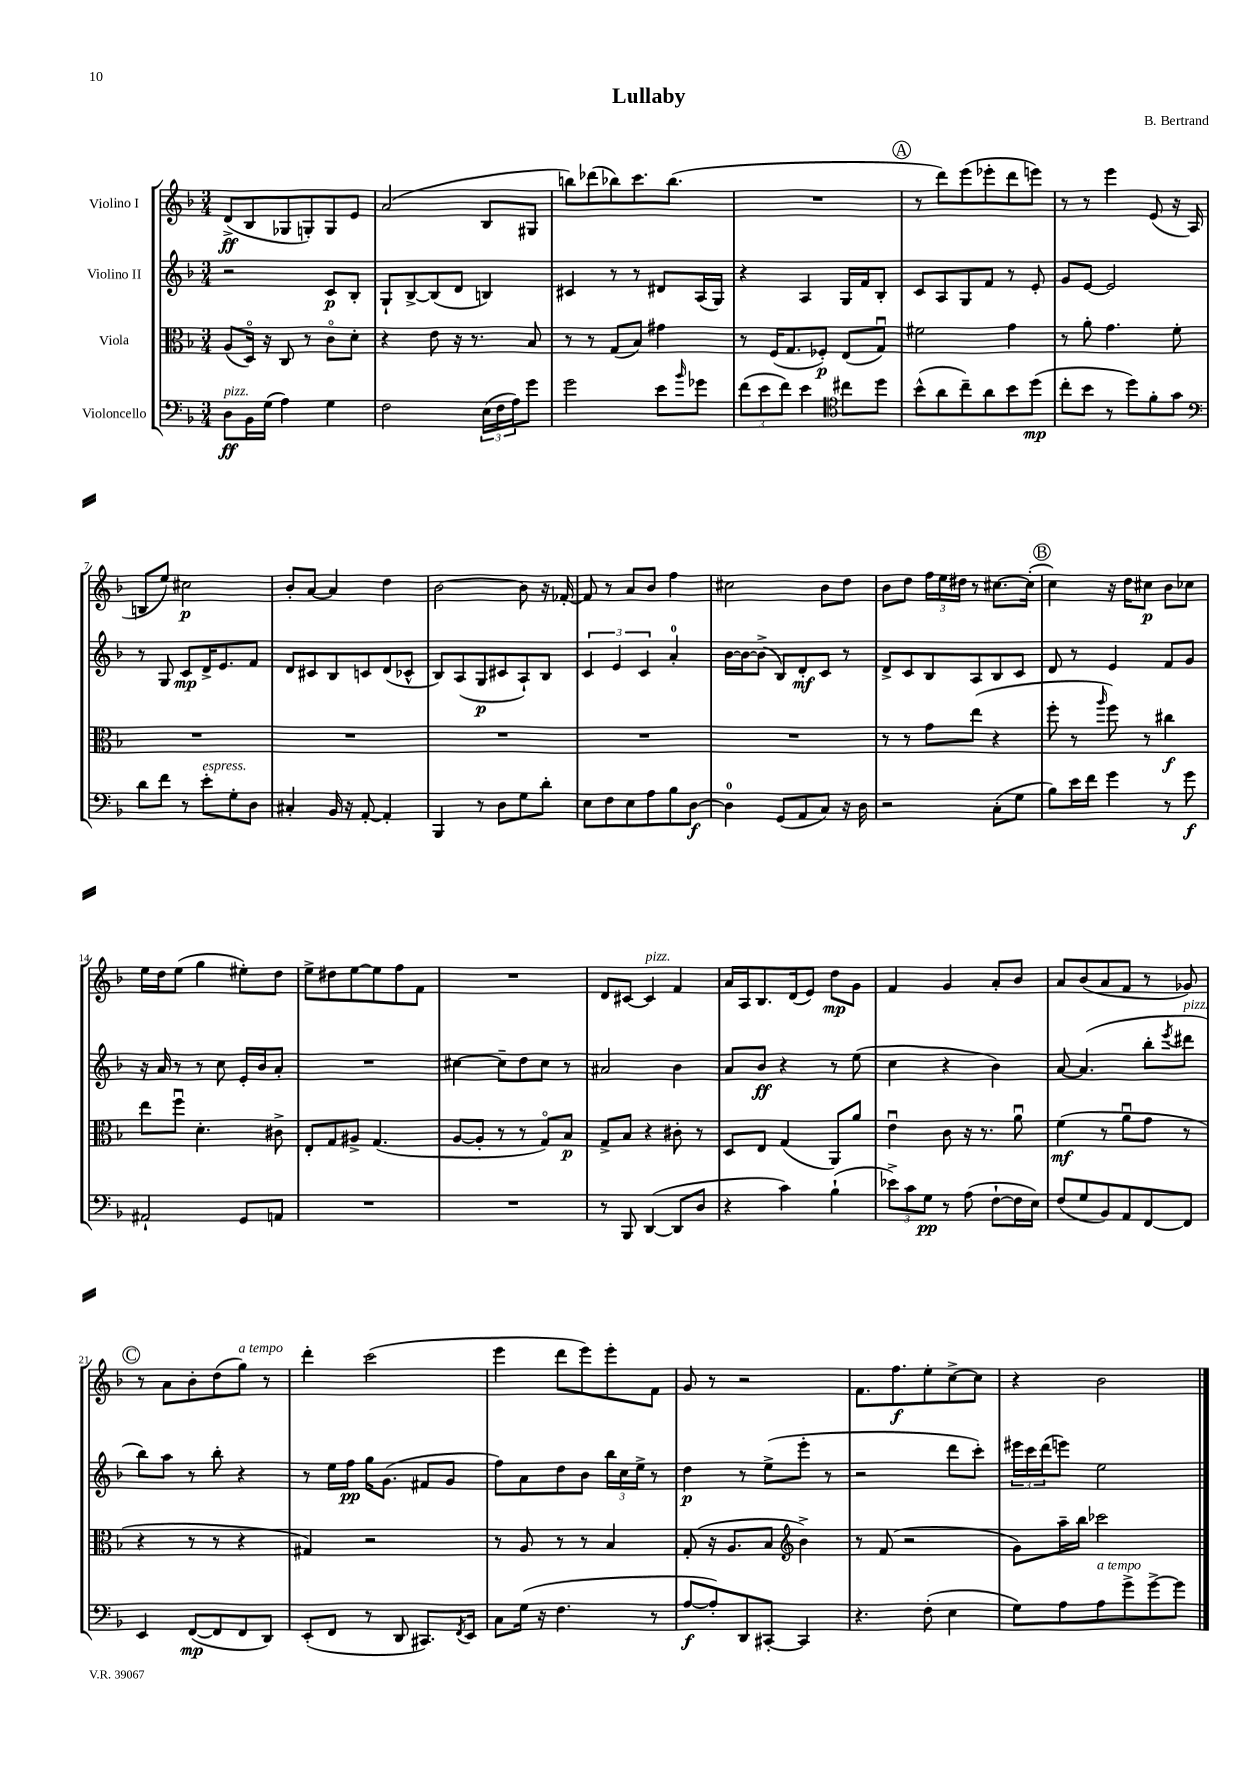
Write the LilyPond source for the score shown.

\header { title = "Lullaby" composer = "B. Bertrand" }
<<
\new StaffGroup <<
\new Staff = "s0" \with { instrumentName = "Violino I" } {
    \clef treble \key f \major \numericTimeSignature \time 3/4
    d'8->\ff( bes8 ges8 g8-.) g8 e'8 |
    a'2( bes8 gis8 |
    b''8) des'''8( bes''8) c'''8. bes''8.( |
    R2. |
    \mark \markup { \circle "A" } r8 d'''8) e'''8( ees'''8-. d'''8 e'''8) |
    r8 r8 e'''4 e'8( r16 a16 |
    b8 e''8) cis''2\p |
    bes'8-. a'8~ a'4 d''4 |
    bes'2~ bes'8 r16 fes'16~-. |
    fes'8 r8 a'8 bes'8 f''4 |
    cis''2 bes'8 d''8 |
    bes'8 d''8 \tuplet 3/2 { f''16 e''16 dis''16 } r8 cis''8.~ cis''16-.( |
    \mark \markup { \circle "B" } c''4) r16 d''16 cis''8\p bes'8 ces''8 |
    e''16 d''16 e''8( g''4 eis''8-.) d''8 |
    e''8-> dis''8 e''8~ e''8 f''8 f'8 |
    R2. |
    d'8 cis'8~ cis'4^\markup { \italic "pizz." } f'4 |
    a'16 a16 bes8. d'16( e'8) d''8\mp g'8 |
    f'4 g'4 a'8-. bes'8 |
    a'8 bes'8( a'8 f'8 r8 ges'8) |
    \mark \markup { \circle "C" } r8 a'8 bes'8-. d''8( g''8^\markup { \italic "a tempo" }) r8 |
    d'''4-. c'''2( |
    e'''4 d'''8 e'''8) e'''8-. f'8 |
    g'8 r8 r2 |
    f'8. f''8.\f e''8-. c''8~-> c''8 |
    r4 bes'2 \bar "|." |
}
\new Staff = "s1" \with { instrumentName = "Violino II" } {
    \clef treble \key f \major \numericTimeSignature \time 3/4
    r2 c'8\p bes8-. |
    g8-! bes8~-> bes8( d'8 b4) |
    cis'4 r8 r8 dis'8 a16( g16) |
    r4 a4 g16 f'16 bes8-. |
    \mark \markup { \circle "A" } c'8 a8 g8 f'8 r8 e'8-. |
    g'8 e'8~ e'2 |
    r8 g8 c'8\mp d'16-> e'8. f'8 |
    d'8 cis'8 bes8 c'8 d'8( ces'8-^ |
    bes8) a8( g8\p cis'8 a8-!) bes8 |
    \tuplet 3/2 { c'4 e'4 c'4 } a'4-0-. |
    bes'16~ bes'16~ bes'8->( bes8) d'8-.\mf c'8 r8 |
    d'8-> c'8 bes8 a8 bes8 c'8 |
    \mark \markup { \circle "B" } d'8 r8 e'4 f'8 g'8 |
    r16 a'16 r8 r8 c''8 e'16-. bes'16 a'8-. |
    R2. |
    cis''4~ cis''8-- d''8 cis''8 r8 |
    ais'2 bes'4 |
    a'8 bes'8\ff r4 r8 e''8( |
    c''4 r4 bes'4) |
    a'8~ a'4.( bes''8-. \acciaccatura { e'''8 } dis'''8^\markup { \italic "pizz." } |
    \mark \markup { \circle "C" } bes''8) a''8 r8 bes''8-. r4 |
    r8 e''16 f''16\pp g''16 g'8.( fis'8 g'8 |
    f''8) a'8 d''8 bes'8 \tuplet 3/2 { bes''16 c''16 e''16-> } r8 |
    d''4\p r8 e''8->( e'''8-. r8 |
    r2 d'''8 c'''8-.) |
    \tuplet 3/2 { eis'''16 c'''16 d'''16( } e'''8) e''2 \bar "|." |
}
\new Staff = "s2" \with { instrumentName = "Viola" } {
    \clef alto \key f \major \numericTimeSignature \time 3/4
    a8( d16\flageolet) r16 c8 r8 c'8\flageolet d'8-. |
    r4 e'8 r16 r8. bes8 |
    r8 r8 g8( bes8) gis'4 |
    r8 f16( g8. fes8-.\p) e8( g8\downbow) |
    \mark \markup { \circle "A" } fis'2 g'4 |
    r8 a'8-. g'4. f'8-. |
    R2. |
    R2. |
    R2. |
    R2. |
    R2. |
    r8 r8 g'8 e''8( r4 |
    \mark \markup { \circle "B" } f''8-. r8 \grace { a''16 } f''8) r8 cis''4\f |
    e''8 f''8\downbow d'4.-. cis'8-> |
    e8-. g8 ais8-> g4.( |
    a8~ a8-. r8 r8 g8\flageolet) bes8\p |
    g8-> bes8 r4 cis'8-. r8 |
    d8 e8 g4( a,8) a'8 |
    e'4\downbow c'8 r16 r8. a'8\downbow |
    f'4\mf( r8 a'8\downbow g'8 r8 |
    \mark \markup { \circle "C" } r4 r8 r8 r4 |
    gis4) r2 |
    r8 a8 r8 r8 bes4 |
    g8-.( r16 a8. bes8 \clef treble bes'4->) |
    r8 f'8( r2 |
    g'8) a''16-- bes''16 ces'''2 \bar "|." |
}
\new Staff = "s3" \with { instrumentName = "Violoncello" } {
    \clef bass \key f \major \numericTimeSignature \time 3/4
    d8\ff^\markup { \italic "pizz." } bes,16 g16( a4) g4 |
    f2 \tuplet 3/2 { e16( f16 a16) } g'8 |
    g'2 e'8 \grace { bes'16 } ges'8 |
    \tuplet 3/2 { f'8( e'8 f'8) } e'4 \clef tenor cis''8 d''8 |
    \mark \markup { \circle "A" } bes'8-^( a'8 c''8--) a'8 bes'8 d''8\mp( |
    c''8-. bes'8 r8 d''8) f'8-. g'8 |
    \clef bass d'8 f'8 r8 e'8-.^\markup { \italic "espress." } g8-. d8 |
    cis4-. bes,16 r16 a,8~-. a,4-. |
    bes,,4 r8 d8 g8 d'8-. |
    e8 f8 e8 a8 bes8 d8~\f |
    d4-0 g,8( a,8 c8) r16 d16 |
    r2 c8-.( g8 |
    \mark \markup { \circle "B" } bes8) e'16 f'16 g'4 r8 g'8\f |
    ais,2-! g,8 a,8 |
    R2. |
    R2. |
    r8 bes,,8 d,4~( d,8 d8 |
    r4 c'4) bes4-!( |
    \tuplet 3/2 { ees'8->) c'8 g8\pp } r8 a8( f8~-! f16 e16) |
    f8( g8 bes,8) a,8 f,8~ f,8 |
    \mark \markup { \circle "C" } e,4 f,8~\mp( f,8 f,8 d,8) |
    e,8-.( f,8 r8 d,8 cis,8.) \acciaccatura { f,8 } e,16 |
    c8 g16( r16 f4. r8 |
    a8~\f a8-.) d,8 cis,8~-. cis,4 |
    r4. f8-.( e4 |
    g8) a8 a8^\markup { \italic "a tempo" } g'8-> g'8~-> g'8 \bar "|." |
}
>>
>>
